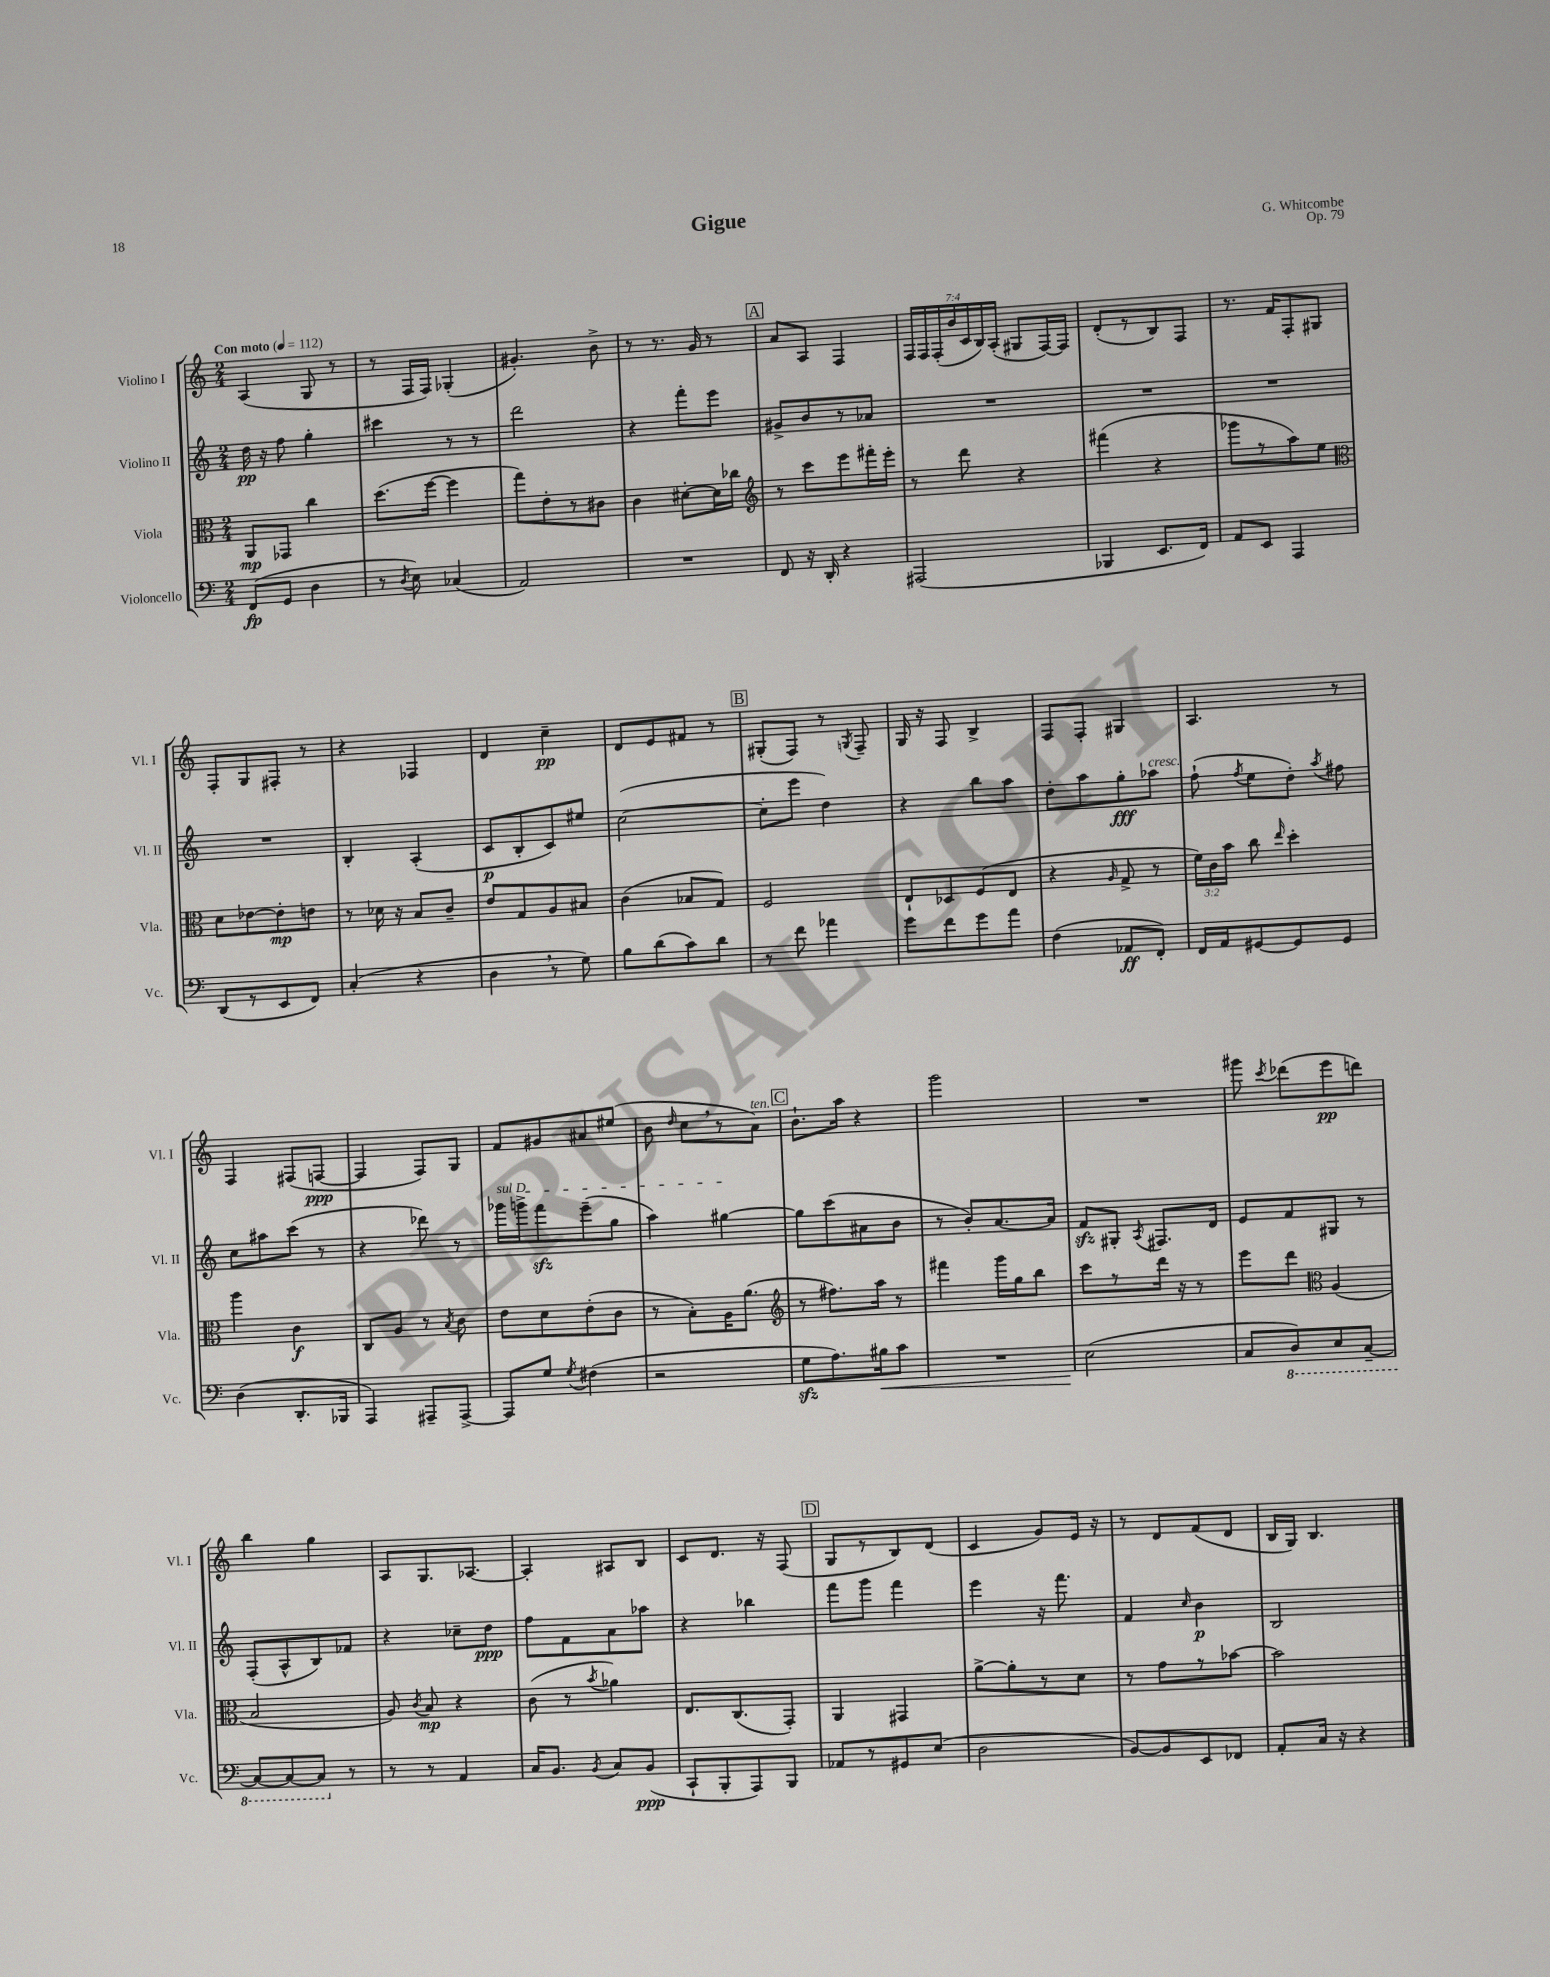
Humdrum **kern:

**kern	**dynam	**kern	**dynam	**kern	**dynam	**kern	**dynam
*part4	*part4	*part3	*part3	*part2	*part2	*part1	*part1
*staff4	*staff4	*staff3	*staff3	*staff2	*staff2	*staff1	*staff1
*I"Violoncello	*	*I"Viola	*	*I"Violino II	*	*I"Violino I	*
*I'Vc.	*	*I'Vla.	*	*I'Vl. II	*	*I'Vl. I	*
*clefF4	*	*clefC3	*	*clefG2	*	*clefG2	*
*k[]	*	*k[]	*	*k[]	*	*k[]	*
*M2/4	*	*M2/4	*	*M2/4	*	*M2/4	*
*MM112	*	*MM112	*	*MM112	*	*MM112	*
=1	=1	=1	=1	=1	=1	=1	=1
!	!	!	!	!	!	!LO:TX:a:B:t=Con moto	!
(8FF/L	fp	8AA/L	mp	16dd\	pp	(4A/	.
.	.	.	.	16r	.	.	.
8GG/J	.	8GG-X/J	.	8ff\	.	.	.
4D\	.	4cc\	.	4gg'\	.	8G/	.
.	.	.	.	.	.	8r	.
=2	=2	=2	=2	=2	=2	=2	=2
8r	.	(8.dd\L	.	4ccc#X\	.	8r	.
8qD/	.	.	.	.	.	.	.
8E\)	.	.	.	.	.	16F/LL	.
.	.	[16ff\Jk	.	.	.	16F/JJ)	.
(4C-X/	.	4ff\]	.	8r	.	(4G-X'/	.
.	.	.	.	8r	.	.	.
=3	=3	=3	=3	=3	=3	=3	=3
2AA/)	.	8gg\L)	.	2ddd\	.	4.g#X'/)	.
.	.	8e'\	.	.	.	.	.
.	.	8r	.	.	.	.	.
.	.	8c#X\J	.	.	.	8b^\	.
=4	=4	=4	=4	=4	=4	=4	=4
2r	.	4c\	.	4r	.	8r	.
.	.	.	.	.	.	8.r	.
.	.	[8d#X'\L	.	8fff'\L	.	.	.
.	.	.	.	.	.	16g/	.
.	.	16d#\L]	.	8eee\J	.	8r	.
.	.	16cc-X\JJ	.	.	.	.	.
!!LO:REH:place=s1:t=A
=5	=5	=5	=5	=5	=5	=5	=5
*	*	*clefG2	*	*	*	*	*
8FF/	.	8r	.	8g#X^/L	.	8a/L	.
16r	.	8ccc\L	.	8b/	.	8A/J	.
16DD'/	.	.	.	.	.	.	.
4r	.	8eee\	.	8r	.	4F/	.
.	.	16fff#X'\L	.	8a-X/J	.	.	.
.	.	16eee'\JJ	.	.	.	.	.
=6	=6	=6	=6	=6	=6	=6	=6
(2AAA#X/	.	8r	.	2r	.	28F/LL	.
.	.	.	.	.	.	28F/	.
.	.	.	.	.	.	(28F'/	.
.	.	.	.	.	.	28b/	.
.	.	8ddd\	.	.	.	.	.
.	.	.	.	.	.	28c/	.
.	.	.	.	.	.	28B/)	.
.	.	.	.	.	.	(28A'/JJ	.
.	.	4r	.	.	.	8G#X/L	.
.	.	.	.	.	.	[16F/L)	.
.	.	.	.	.	.	16F/JJ]	.
=7	=7	=7	=7	=7	=7	=7	=7
4BBB-X/	.	(4fff#X\	.	2r	.	(8d'/L	.
.	.	.	.	.	.	8r	.
8.EE/L	.	4r	.	.	.	8B/)	.
.	.	.	.	.	.	8F/J	.
16FF/Jk)	.	.	.	.	.	.	.
=8	=8	=8	=8	=8	=8	=8	=8
8AA/L	.	8ggg-X\L	.	2r	.	8.r	.
8EE/J	.	8r	.	.	.	.	.
.	.	.	.	.	.	16f/KL	.
4AAA/	.	8aa\)	.	.	.	8F'/	.
.	.	8ee\J	.	.	.	8G#X/J	.
!!LO:LB:g=z
=9	=9	=9	=9	=9	=9	=9	=9
*	*	*clefC3	*	*	*	*	*
(8DD/L	.	8d\L	.	2r	.	8F'/L	.
8r	.	[8e-X\	.	.	.	8G/	.
8EE/	.	8e-'\]	mp	.	.	8F#X'/J	.
8FF/J)	.	8en\J	.	.	.	8r	.
=10	=10	=10	=10	=10	=10	=10	=10
(4C'/	.	8r	.	4B'/	.	4r	.
.	.	16d-X\	.	.	.	.	.
.	.	16r	.	.	.	.	.
4r	.	8B/L	.	(4A'/	.	4F-X/	.
.	.	8c~/J	.	.	.	.	.
=11	=11	=11	=11	=11	=11	=11	=11
4D,\	.	8e/L	.	8c/L	p	4d/	.
.	.	8G/	.	8B'/	.	.	.
8r	.	8A/	.	8c/)	.	4cc~\	pp
8G\)	.	8B#X/J	.	8ee#X/J	.	.	.
=12	=12	=12	=12	=12	=12	=12	=12
8B\L	.	(4c\	.	([2cc\	.	8d/L	.
(8d\	.	.	.	.	.	8e/	.
8c\)	.	8B-X/L	.	.	.	8f#X/J	.
8d\J	.	8G/J)	.	.	.	8r	.
!!LO:REH:place=s1:t=B
=13	=13	=13	=13	=13	=13	=13	=13
8r	.	2F/	.	8cc'\L]	.	(8G#X'/L	.
8f\	.	.	.	8eee\J	.	8F/J)	.
4a-X\	.	.	.	4dd\)	.	8r	.
.	.	.	.	.	.	8qGn/	.
.	.	.	.	.	.	8F~/	.
=14	=14	=14	=14	=14	=14	=14	=14
8g\L	.	8E`/L	.	4r	.	16G/	.
.	.	.	.	.	.	16r	.
8f\	.	8D-X/	.	.	.	8F/	.
8g\	.	(8F/	.	8bb\L	.	4B^/	.
8a\J	.	8E/J	.	8aa\J	.	.	.
=15	=15	=15	=15	=15	=15	=15	=15
(4F\	.	4r	.	8dd'\L	.	8F/L	.
.	.	.	.	8aa\	.	8F'/J	.
.	.	16qqA/	.	.	.	.	.
8AA-X/L	ff	8G^/	.	8gg'\	fff	4G#X/	.
!	!	!	!	!LO:TX:a:i:t=cresc.	!	!	!
8FF'/J)	.	8r	.	8aa-X\J	.	.	.
=16	=16	=16	=16	=16	=16	=16	=16
16FF/LL	.	24f\LL)	.	(8ff`\	.	4.A/	.
.	.	24c\	.	.	.	.	.
16AA/J	.	.	.	.	.	.	.
.	.	24b\JJ	.	.	.	.	.
.	.	.	.	8qff/	.	.	.
[8GG#X/	.	8cc\	.	8ee\L	.	.	.
.	.	16qqee/	.	.	.	.	.
8GG#/]	.	4dd'\	.	8dd'\J)	.	.	.
.	.	.	.	8qaa/	.	.	.
8GG#/J	.	.	.	8ff#X\	.	8r	.
!!LO:LB:g=z
=17	=17	=17	=17	=17	=17	=17	=17
(4D\	.	4aa\	.	8cc\L	.	4F/	.
.	.	.	.	8aa#X\	.	.	.
8.DD'/L	.	4c\	f	(8ccc\J	.	(8F#X/L	.
.	.	.	.	8r	.	[8Fn/J	ppp
16BBB-X/Jk	.	.	.	.	.	.	.
=18	=18	=18	=18	=18	=18	=18	=18
4AAA/)	.	8C/L	.	4r	.	4F/]	.
.	.	8A/J	.	.	.	.	.
8AAA#X~/L	.	8r	.	8ddd-X\)	.	8F/L)	.
.	.	8qB/	.	.	.	.	.
[8AAA#^/J	.	8c\	.	8r	.	8G/J	.
=19	=19	=19	=19	=19	=19	=19	=19
!	!	!	!	!LO:TX:a:i:t=sul D	!	!	!
8AAA#/L]	.	8e\L	.	16ggg-X\LL	.	8f/L	.
.	.	.	.	16gggn^\J	.	.	.
8G/J	.	8d\	.	8fffzz\	.	8g#X/	.
8qG/	.	.	.	.	.	.	.
(4F#X\	.	(8e'\	.	(8eee~\	.	8a#X/	.
.	.	8c\J	.	8gg\J	.	(8ee#X/J	.
=20	=20	=20	=20	=20	=20	=20	=20
2r	.	8r	.	4aa\)	.	8b\	.
.	.	.	.	.	.	16qqdd/	.
.	.	8B'\L)	.	.	.	8cc,\L	.
.	.	16A\K	.	[4gg#X\	.	8r	.
.	.	(8.a\J	.	.	.	.	.
!	!	!	!	!	!	!LO:TX:a:i:t=ten.	!
.	.	.	.	.	.	8a\J)	.
!!LO:REH:place=s1:t=C
=21	=21	=21	=21	=21	=21	=21	=21
*	*	*clefG2	*	*	*	*	*
8Gzz\L	.	8r	.	8gg#\L]	.	8.b`\L	.
8.A\)	.	8.ff#X\L)	.	(8ccc\	.	.	.
.	.	.	.	.	.	16aa\Jk	.
.	.	.	.	8a#X\	.	4r	.
!	!LO:HP:b	!	!	!	!	!	!
16B#X\k	<	16aa\Jk	.	.	.	.	.
8c\J	.	8r	.	8b\J	.	.	.
=22	=22	=22	=22	=22	=22	=22	=22
2r	.	4fff#X\	.	8r	.	2ggg\	.
.	.	.	.	8b'/L)	.	.	.
.	.	16ggg\LL	.	[8.a/	.	.	.
.	.	16gg\J	.	.	.	.	.
.	.	8bb\J	.	.	.	.	.
.	.	.	.	16a/Jk]	.	.	.
=23	=23	=23	=23	=23	=23	=23	=23
(2E\	.	8ccc\L	.	8fzz/L	.	2r	.
.	.	8r	.	8G#X'/J	.	.	.
.	.	.	.	8qA/	.	.	.
.	.	16ddd\Jk	.	8.F#X/L	.	.	.
.	.	16r	.	.	.	.	.
.	.	8r	.	.	.	.	.
.	.	.	.	16d/Jk	.	.	.
.	[	.	.	.	.	.	.
=24	=24	=24	=24	=24	=24	=24	=24
8C/L	.	8eee\L	.	8e/L	.	8ggg#X\	.
.	.	.	.	.	.	8qccc/	.
*8ba	*	*	*	*	*	*	*
8DD/)	.	8ddd\J	.	8f/	.	(8ddd-X\L	.
*	*	*clefC3	*	*	*	*	*
8EE/	.	(4A/	.	8G#X/J	.	8eee\	pp
[8CC~/J	.	.	.	8r	.	8dddn\J)	.
!!LO:LB:g=z
=25	=25	=25	=25	=25	=25	=25	=25
8CC/L_	.	2B/	.	(8F'/L	.	4bb\	.
8CC/_	.	.	.	8A^^/	.	.	.
8CC/J]	.	.	.	8B/)	.	4gg\	.
*X8ba	*	*	*	*	*	*	*
8r	.	.	.	8f-X/J	.	.	.
=26	=26	=26	=26	=26	=26	=26	=26
8r	.	8A/)	.	4r	.	8A/L	.
.	.	8qc/	.	.	.	.	.
8r	.	8B/	mp	.	.	8.G/	.
4AA/	.	4r	.	8cc-X~\L	.	.	.
.	.	.	.	.	.	[8.A-X/J	.
.	.	.	.	8dd\J	ppp	.	.
=27	=27	=27	=27	=27	=27	=27	=27
16C/KL	.	(8c\	.	8ff\L	.	4A-'/]	.
8.BB/J	.	.	.	.	.	.	.
.	.	8r	.	8f\	.	.	.
8qBB/	.	8qb/	.	.	.	.	.
8C/L	.	4a-X\)	.	8a\	.	8A#X/L	.
(8BB/J	ppp	.	.	8aa-X\J	.	8B/J	.
=28	=28	=28	=28	=28	=28	=28	=28
8CC`/L	.	8.E/L	.	4r	.	8c/L	.
8BBB'/	.	.	.	.	.	8.d/J	.
.	.	(8.C/	.	.	.	.	.
8AAA/)	.	.	.	4bb-X\	.	.	.
.	.	.	.	.	.	16r	.
8BBB/J	.	8GG'/J)	.	.	.	(8F/	.
!!LO:REH:place=s1:t=D
=29	=29	=29	=29	=29	=29	=29	=29
8AA-X/L	.	4AA/	.	8fff\L	.	8G/L	.
8r	.	.	.	8ggg\J	.	8r	.
8GG#X/	.	4GG#X/	.	4fff\	.	8B/)	.
(8E/J	.	.	.	.	.	(8d/J	.
=30	=30	=30	=30	=30	=30	=30	=30
2D\	.	[8a^\L	.	4eee\	.	4c/	.
.	.	8a'\]	.	.	.	.	.
.	.	8r	.	16r	.	8g/L)	.
.	.	.	.	8.fff\	.	.	.
.	.	8d\J	.	.	.	16e/Jk	.
.	.	.	.	.	.	16r	.
=31	=31	=31	=31	=31	=31	=31	=31
[8BB/L)	.	8r	.	4f/	.	8r	.
8BB/]	.	8g\L	.	.	.	8d/L	.
.	.	.	.	16qqcc/	.	.	.
8EE/	.	8r	.	4b\	p	(8f/	.
8FF-X/J	.	[8b-X\J	.	.	.	8d/J	.
=32	=32	=32	=32	=32	=32	=32	=32
8AA'/L	.	2b-\]	.	2B/	.	16B/LL	.
.	.	.	.	.	.	16G/JJ)	.
16C/Jk	.	.	.	.	.	4.B/	.
16r	.	.	.	.	.	.	.
4r	.	.	.	.	.	.	.
==	==	==	==	==	==	==	==
*-	*-	*-	*-	*-	*-	*-	*-
